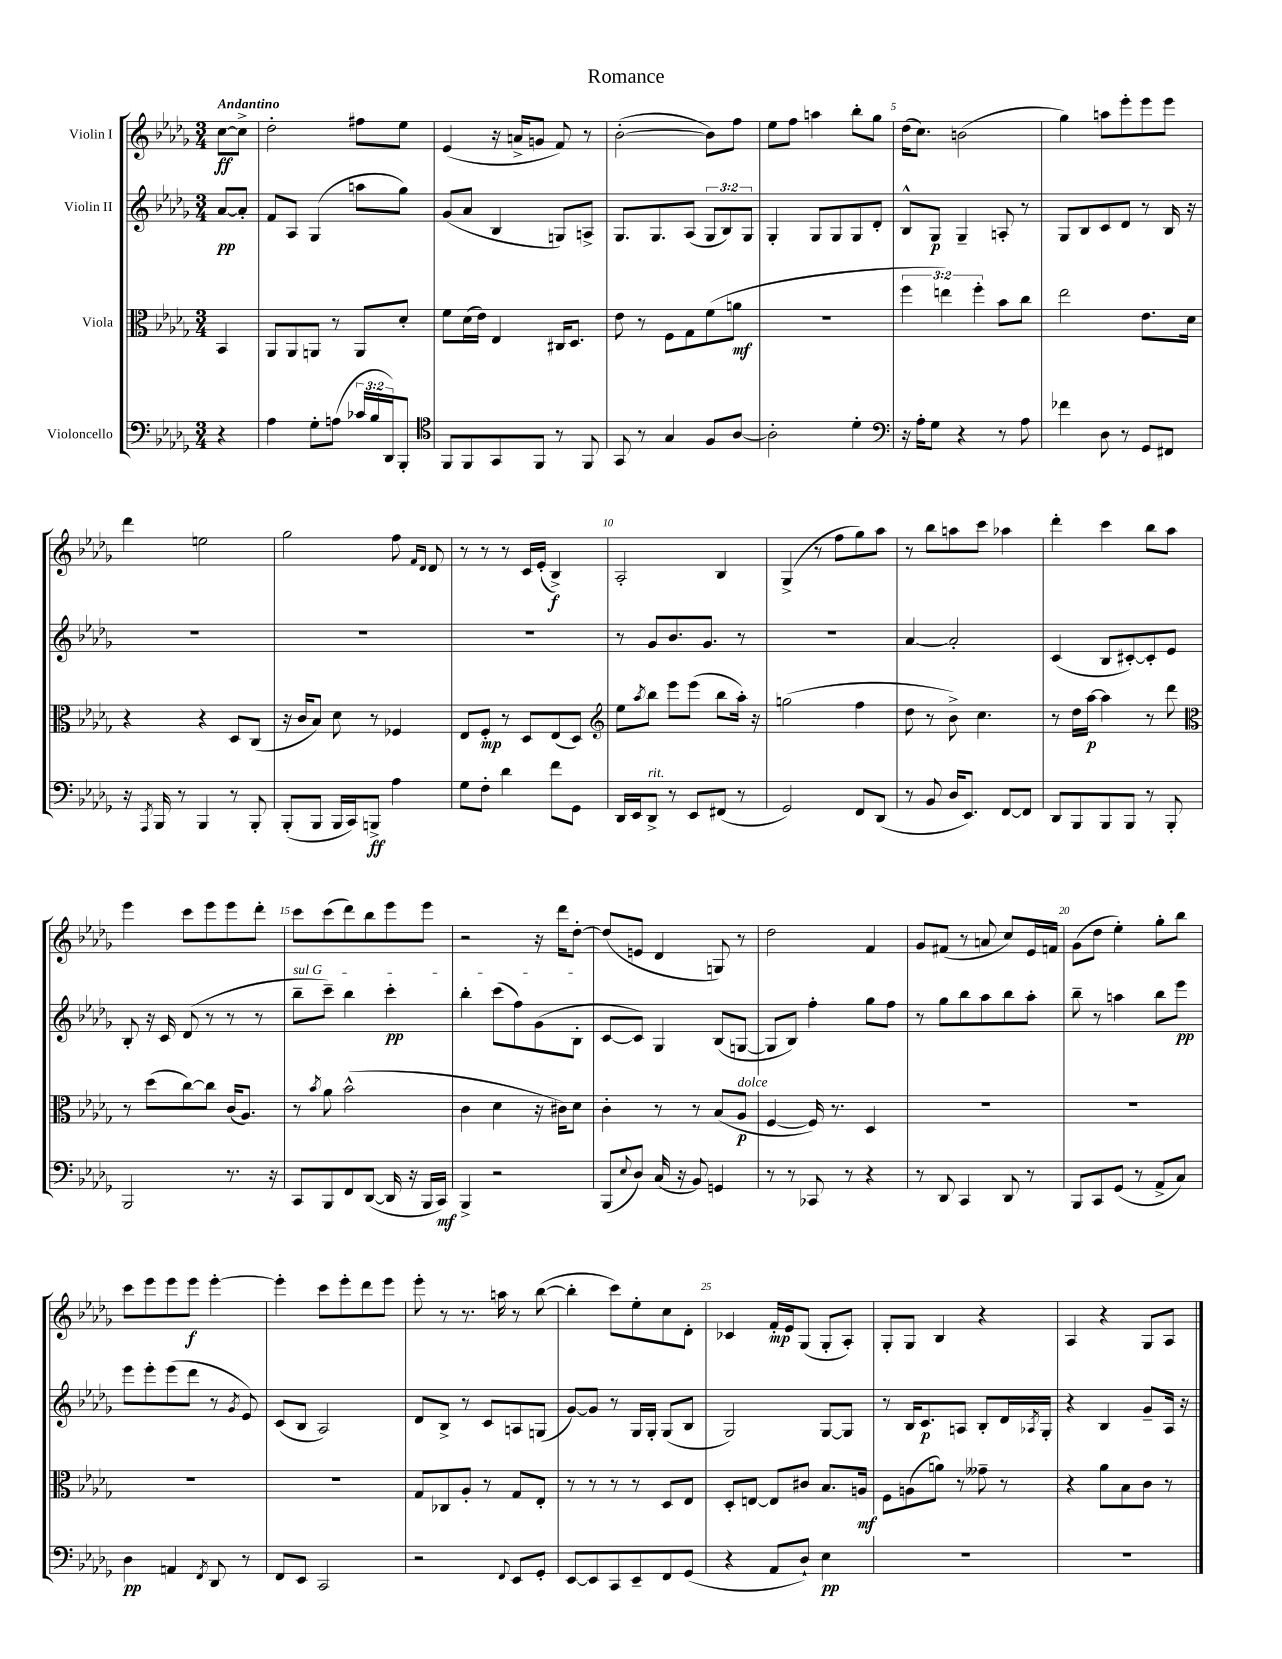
\header { title = "Romance" }
<<
\new StaffGroup <<
\new Staff = "s0" \with { instrumentName = "Violin I" } {
    \clef treble \key des \major \numericTimeSignature \time 3/4 \partial 4 \tempo "Andantino"
    c''8~\ff c''8-> |
    des''2-. fis''8 ees''8 |
    ees'4( r16 a'16-> g'8 f'8) r8 |
    bes'2~-.( bes'8) f''8 |
    ees''8 f''8 a''4 bes''8-. ges''8 |
    des''16( c''8.) b'2( |
    ges''4) a''8 ees'''8-. ees'''8 ees'''8 |
    des'''4 e''2 |
    ges''2 f''8 \grace { f'16 des'16 } des'8 |
    r8 r8 r8 c'16 ees'16-.( bes4->\f) |
    aes2-. bes4 |
    ges4->( r8 f''8 ges''8) aes''8 |
    r8 bes''8 a''8 c'''8 aes''4 |
    des'''4-. c'''4 bes''8 aes''8 |
    ees'''4 c'''8 ees'''8 ees'''8 des'''8-. |
    c'''8 c'''8( des'''8) bes''8 ees'''8 ees'''8 |
    r2 r16 des'''16 des''8~-. |
    des''8( e'8 des'4 g8) r8 |
    des''2 f'4 |
    ges'8 fis'8( r8 a'8 c''8) ees'16 f'16 |
    ges'8( des''8 ees''4-.) ges''8-. bes''8 |
    c'''8 ees'''8 ees'''8 ees'''8\f ees'''4~-. |
    ees'''4-. c'''8 ees'''8-. des'''8 ees'''8 |
    ees'''8-. r8 r8. a''16 r8 bes''8~( |
    bes''4-. c'''8) ees''8-. c''8 des'8-. |
    ces'4 f'16-.\mp ees'16 ges8( ges8-. aes8-.) |
    ges8-. ges8 bes4 r4 |
    aes4 r4 ges8 aes8 \bar "|." |
}
\new Staff = "s1" \with { instrumentName = "Violin II" } {
    \clef treble \key des \major \numericTimeSignature \time 3/4 \override Staff.TupletNumber.text = #tuplet-number::calc-fraction-text \partial 4
    aes'8~\pp aes'8-. |
    f'8 aes8 ges4( a''8 ges''8) |
    ges'8( aes'8 bes4 g8) a8-> |
    ges8. ges8. aes8( \tuplet 3/2 { ges8 bes8) ges8 } |
    ges4-. ges8 ges8 ges8 des'8-. |
    bes8-^ ges8\p ges4-- a8-. r8 |
    ges8 bes8 c'8 des'8 r8 bes16 r16 |
    R2. |
    R2. |
    R2. |
    r8 ges'8 bes'8. ges'8. r8 |
    R2. |
    aes'4~ aes'2-. |
    c'4( bes8 cis'8~-.) cis'8-. ees'8 |
    bes8-. r16 c'16 des'8( r8 r8 r8 |
    \once \override TextSpanner.bound-details.left.text = \markup { \italic "sul G" } bes''8--\startTextSpan c'''8--) bes''4 c'''4-.\pp |
    bes''4-. c'''8( f''8) ges'8( bes8-.\stopTextSpan |
    c'8~ c'8) ges4 bes8( g8~ |
    g8 bes8) f''4-. ges''8 f''8 |
    r8 ges''8 bes''8 aes''8 bes''8 aes''8-. |
    bes''8-- r8 a''4 bes''8 ees'''8\pp |
    ees'''8 ees'''8-. ees'''8( des'''8 r8 \acciaccatura { ges'8 } ees'8) |
    c'8( bes8 aes2) |
    des'8 bes8-> r8 c'8 a8 g8( |
    ges'8~) ges'8 r8 ges16 ges16-. ges8( bes8 |
    ges2) ges8~ ges8 |
    r8 bes16 c'8.\p a8 bes8-. des'16 \acciaccatura { aes8 } ges16-. |
    r4 bes4 ges'8-- aes16 r16 \bar "|." |
}
\new Staff = "s2" \with { instrumentName = "Viola" } {
    \clef alto \key des \major \numericTimeSignature \time 3/4 \override Staff.TupletNumber.text = #tuplet-number::calc-fraction-text \partial 4
    bes,4 |
    aes,8 aes,8 a,8 r8 a,8 des'8-. |
    f'8 des'16( ees'16) ees4 cis16 des8. |
    ees'8 r8 f8 ges8 f'8( a'8\mf |
    R2. |
    \tuplet 3/2 { f''4 e''4) f''4-. } bes'8 c''8 |
    ees''2 ees'8. des'16 |
    r4 r4 des8 c8( |
    r16 c'16 bes8) des'8 r8 fes4 |
    ees8 f8-.\mp r8 des8 ees8( des8) |
    \clef treble ees''8 \acciaccatura { aes''8 } bes''8 ees'''8 ees'''8( bes''8 aes''16-.) r16 |
    g''2( f''4 |
    des''8 r8 bes'8->) c''4. |
    r8 des''16 aes''16~\p aes''4 r8 des'''8 |
    \clef alto r8 des''8( c''8~) c''8 c'16( aes8.) |
    r8 \acciaccatura { bes'8 } aes'8 bes'2-^( |
    c'4 des'4 r16 cis'16) des'8 |
    c'4-. r8 r8 bes8( aes8\p^\markup { \italic "dolce" } |
    f4~ f16) r8. des4 |
    R2. |
    R2. |
    R2. |
    R2. |
    ges8 ces8 aes8-. r8 ges8 ees8-. |
    r8 r8 r8 r8 des8 ees8 |
    des8-. e8~ e8 cis'8 bes8. a16\mf |
    f8 a8( a'8) r8 geses'8-- r8 |
    r4 aes'8 bes8 c'8 r8 \bar "|." |
}
\new Staff = "s3" \with { instrumentName = "Violoncello" } {
    \clef bass \key des \major \numericTimeSignature \time 3/4 \override Staff.TupletNumber.text = #tuplet-number::calc-fraction-text \partial 4
    r4 |
    aes4 ges8-. a8( \tuplet 3/2 { ces'16 bes16 des,16) } bes,,8-. |
    \clef tenor f,8 f,8 ges,8 f,8 r8 f,8 |
    ges,8 r8 ges4 f8 aes8~ |
    aes2-. des'4-. |
    \clef bass r16 aes16-. ges8 r4 r8 aes8 |
    fes'4 des8 r8 ges,8 fis,8 |
    r16 \acciaccatura { aes,,8 } bes,,16 r8 bes,,4 r8 bes,,8-. |
    bes,,8-.( bes,,8 bes,,16 c,16) b,,8->\ff aes4 |
    ges8 f8-. des'4 f'8 ges,8 |
    des,16 ees,16 des,8->^\markup { \italic "rit." } r8 ees,8 fis,8( r8 |
    ges,2) f,8 des,8( |
    r8 bes,8 des16 ees,8.) f,8~ f,8 |
    des,8 bes,,8 bes,,8 bes,,8 r8 bes,,8-. |
    bes,,2 r8. r16 |
    c,8 bes,,8 f,8 des,8~( des,16 r16 bes,,16 c,16\mf) |
    bes,,4-> r2 |
    bes,,8( \appoggiatura { ees8 } des8) c16( r16 bes,8) g,4 |
    r8 r8 ces,8 r8 r4 |
    r8 des,8 c,4 des,8 r8 |
    bes,,8 c,8 ges,8( r8 aes,8-> c8) |
    des4\pp a,4 \acciaccatura { f,8 } des,8 r8 |
    f,8 ees,8 c,2 |
    r2 \appoggiatura { f,8 } ees,8 ges,8-. |
    ees,8~ ees,8 c,8 ees,8-- f,8 ges,8( |
    r4 aes,8 des8-!) ees4\pp |
    R2. |
    R2. \bar "|." |
}
>>
>>
\layout { \context { \Score \override BarNumber.break-visibility = ##(#f #t #t) barNumberVisibility = #(every-nth-bar-number-visible 5) } }
